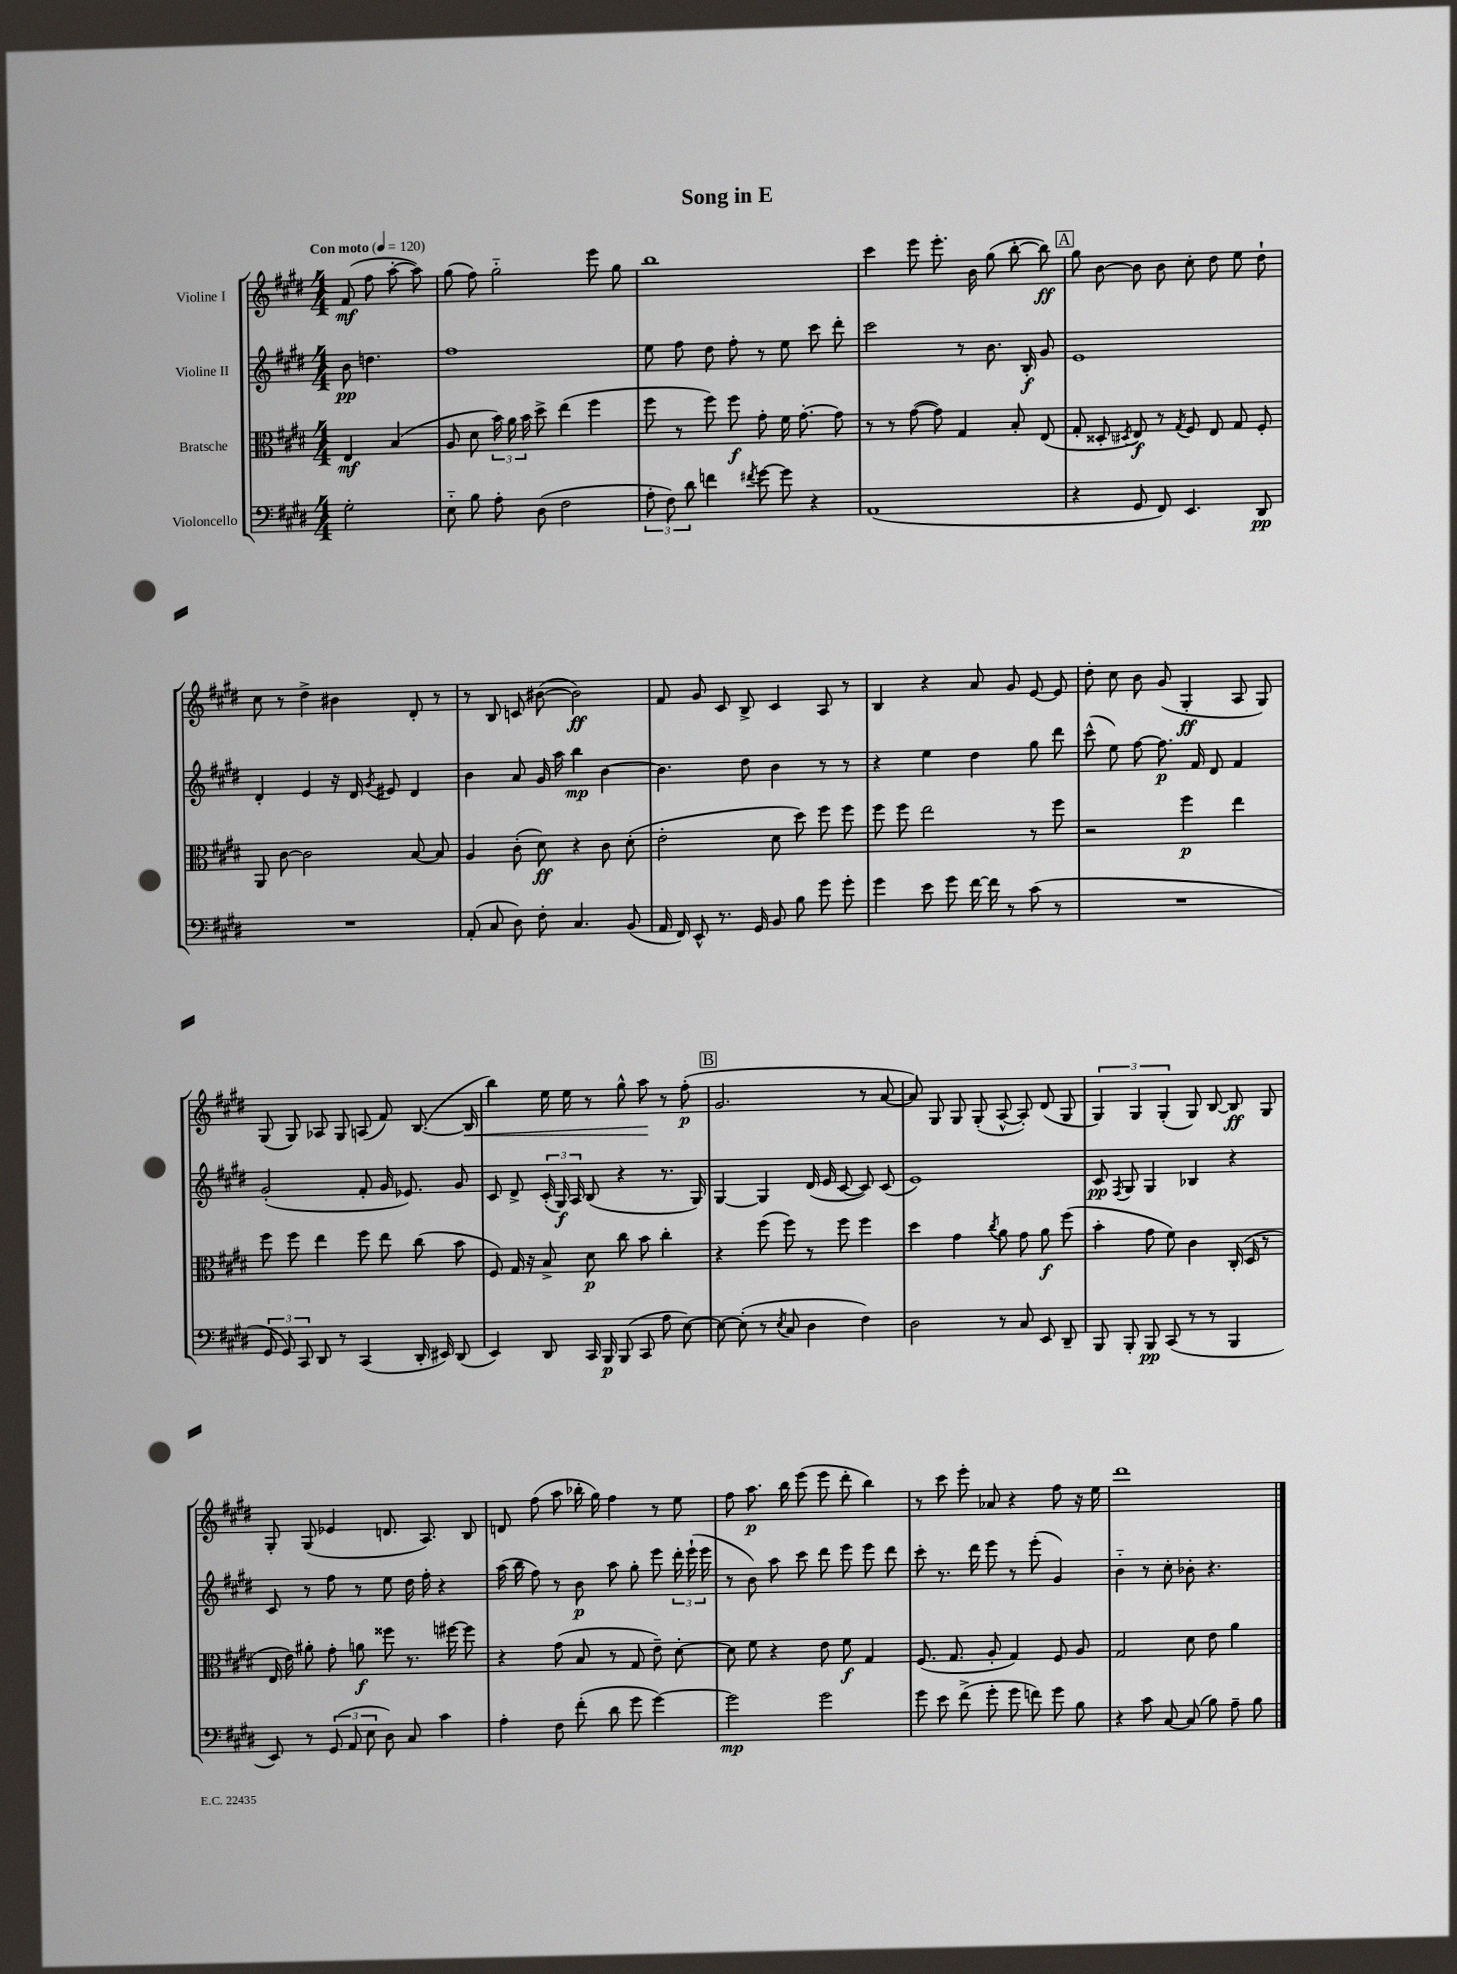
\header { title = "Song in E" }
<<
\new StaffGroup <<
\new Staff = "s0" \with { instrumentName = "Violine I" } {
    \clef treble \key e \major \numericTimeSignature \time 4/4 \partial 2 \tempo "Con moto" 4 = 120
    \autoBeamOff fis'8\mf( fis''8 a''8~-. a''8) |
    gis''8( fis''8) gis''2-_ e'''8 gis''8 |
    b''1 |
    cis'''4 e'''8 e'''8.-. b'16 gis''8( b''8~-. b''8\ff) |
    \mark \markup { \box "A" } gis''8 b'8~ b'8 b'8 cis''8-. dis''8 e''8 dis''8-! |
    cis''8 r8 dis''4-> bis'4 dis'8-. r8 |
    r8 b8 c'8 bis'8~( bis'2\ff) |
    fis'8 gis'8 cis'8 b8-> cis'4 a8 r8 |
    b4 r4 a'8 gis'8 e'8~ e'8 |
    dis''8-. cis''8 b'8 gis'8( gis4-.\ff a8 gis8) |
    gis8( gis8) aes8 gis8 a8( fis'8) b8.~( b16\< |
    b''4) e''16 e''16 r8 gis''8-^ a''8\! r8 fis''8-.\p( |
    \mark \markup { \box "B" } gis'2. r8 a'8~ |
    a'8) gis8 gis8 gis8-.( a8~-^ a8-.) dis'8( gis8 |
    \tuplet 3/2 { gis4) gis4 gis4-.( } gis8) b8~ b8\ff gis8 |
    gis8-. gis8( ees'4 d'8. a8.) b8 |
    d'8 fis''8( a''8 bes''16-. gis''16) fis''4 r8 e''8 |
    fis''8 a''8.\p b''16 e'''8( e'''8 dis'''8-. b''4) |
    r8 cis'''8 e'''8-. aes'8 r4 fis''8 r16 e''16 |
    dis'''1 \bar "|." |
}
\new Staff = "s1" \with { instrumentName = "Violine II" } {
    \clef treble \key e \major \numericTimeSignature \time 4/4 \partial 2
    \autoBeamOff b'8\pp d''4. |
    fis''1 |
    e''8 fis''8 dis''8 fis''8-. r8 e''8 cis'''8 dis'''8-. |
    cis'''2 r8 b'8. b16-.\f gis'8 |
    \mark \markup { \box "A" } e'1 |
    dis'4-. e'4 r16 dis'16 \acciaccatura { gis'8 } eis'8 dis'4 |
    b'4 a'8 gis'16 a''16 b''4\mp b'4~ |
    b'4. dis''8 b'4 r8 r8 |
    r4 e''4 dis''4 gis''8 dis'''8 |
    cis'''8-^( e''8) fis''8~ fis''8.\p fis'16 dis'8 fis'4 |
    gis'2-.( fis'8-. gis'16 ees'8.) gis'8 |
    cis'8 dis'8-> \tuplet 3/2 { cis'16-.( gis16\f) a16 } b8( r4 r8. gis16) |
    \mark \markup { \box "B" } gis4~ gis4 dis'16( e'16 cis'8~ cis'8) cis'8( |
    e'1) |
    cis'8\pp \acciaccatura { fis8 } gis8 gis4 bes4 r4 |
    cis'8 r8 fis''8 r8 e''8 dis''16 fis''16-. r4 |
    a''16( b''16 fis''8) r8 b'8\p a''8 gis''8-. e'''8 \tuplet 3/2 { dis'''16-. e'''16-!( e'''16 } |
    r8 b'8) a''8 cis'''8 dis'''8 e'''8 e'''8 dis'''8 |
    cis'''8-. r8. dis'''16 e'''8 r8 e'''8-.( gis'4) |
    b'4-_ r8 cis''8-. bes'8-. r4. \bar "|." |
}
\new Staff = "s2" \with { instrumentName = "Bratsche" } {
    \clef alto \key e \major \numericTimeSignature \time 4/4 \partial 2
    \autoBeamOff e4\mf b4( |
    a8 dis'8 \tuplet 3/2 { b'16) a'16 b'16 } dis''8-> e''4( fis''4 |
    fis''8 r8 fis''8) fis''8\f gis'8-. fis'16 gis'8.~-. gis'8 |
    r8 r8 gis'8~( gis'8) gis4 b8-. e8( |
    \mark \markup { \box "A" } gis8-. disis8-. \acciaccatura { dis8 } e8\f) r8 \acciaccatura { gis8 } fis8 e8 gis8 fis8-. |
    a,8 cis'8~ cis'2 b8~ b8 |
    a4 cis'8-.( dis'8\ff) r4 cis'8 dis'8-.( |
    e'2-. dis'8 dis''8) fis''8 fis''8 |
    fis''8 fis''8 e''2 r8 fis''8 |
    r2 fis''4\p e''4 |
    fis''8 fis''8 e''4 fis''8 e''8 cis''8( b'8 |
    fis8) gis16 r16 b8-> dis'8\p cis''8 b'8 cis''4-. |
    \mark \markup { \box "B" } r4 fis''8( fis''8) r8 fis''8 fis''4 |
    dis''4 gis'4 \acciaccatura { cis''8 } a'8 gis'8 a'8\f fis''8( |
    b'4-. gis'8 fis'8) cis'4 cis16-.( dis16 r8 |
    e16 e'16) ais'8-. gis'8-. a'8\f fisis''8 r8. fis''16~ fis''8 |
    r4 gis'8( b8 r8 gis8 e'8--) dis'8~-. |
    dis'8 fis'8 r4 e'8 fis'8\f gis4 |
    fis8.( gis8. a8-. gis4) fis8 a8 |
    gis2 dis'8 e'8 a'4 \bar "|." |
}
\new Staff = "s3" \with { instrumentName = "Violoncello" } {
    \clef bass \key e \major \numericTimeSignature \time 4/4 \partial 2
    \autoBeamOff gis2-. |
    e8-_ b8 a8-. dis8( fis2 |
    \tuplet 3/2 { a8-. fis8) dis'8 } f'4 \acciaccatura { fis'8 } gis'8~ gis'8 r4 |
    a,1( |
    \mark \markup { \box "A" } r4 gis,8 fis,8) e,4. dis,8\pp |
    R1 |
    a,8-.( cis8 dis8) fis8-. cis4. b,8( |
    a,16 fis,16) e,8-^ r8. gis,16 b,8 b8 gis'8 gis'8-. |
    gis'4 e'8 gis'8 fis'16~ fis'16 r8 cis'8( r8 |
    R1 |
    \tuplet 3/2 { gis,8 gis,8) cis,8 } dis,8 r8 cis,4( dis,16-. eis,16) dis,8( |
    e,4) dis,8 cis,16 b,,16\p b,,8( cis,8 a8 e8~) |
    \mark \markup { \box "B" } e8~ e8-.( r8 \acciaccatura { e8 } cis8 dis4 fis4) |
    dis2 r8 cis8 e,8 dis,8-- |
    b,,8 b,,8-. b,,8\pp cis,8( r8 r8 b,,4 |
    e,8) r8 \tuplet 3/2 { gis,8( a,8 e8 } dis8) cis8 cis'4 |
    a4-. fis8 fis'8-.( dis'8 gis'8 gis'4~) |
    gis'2\mp gis'2 |
    gis'8 e'8 fis'8->( gis'8-. gis'8 f'8) gis'8 b8 |
    r4 cis'8 cis8~ cis8( b8) a8-- b8 \bar "|." |
}
>>
>>
\layout { \context { \Score \remove "Bar_number_engraver" } }
